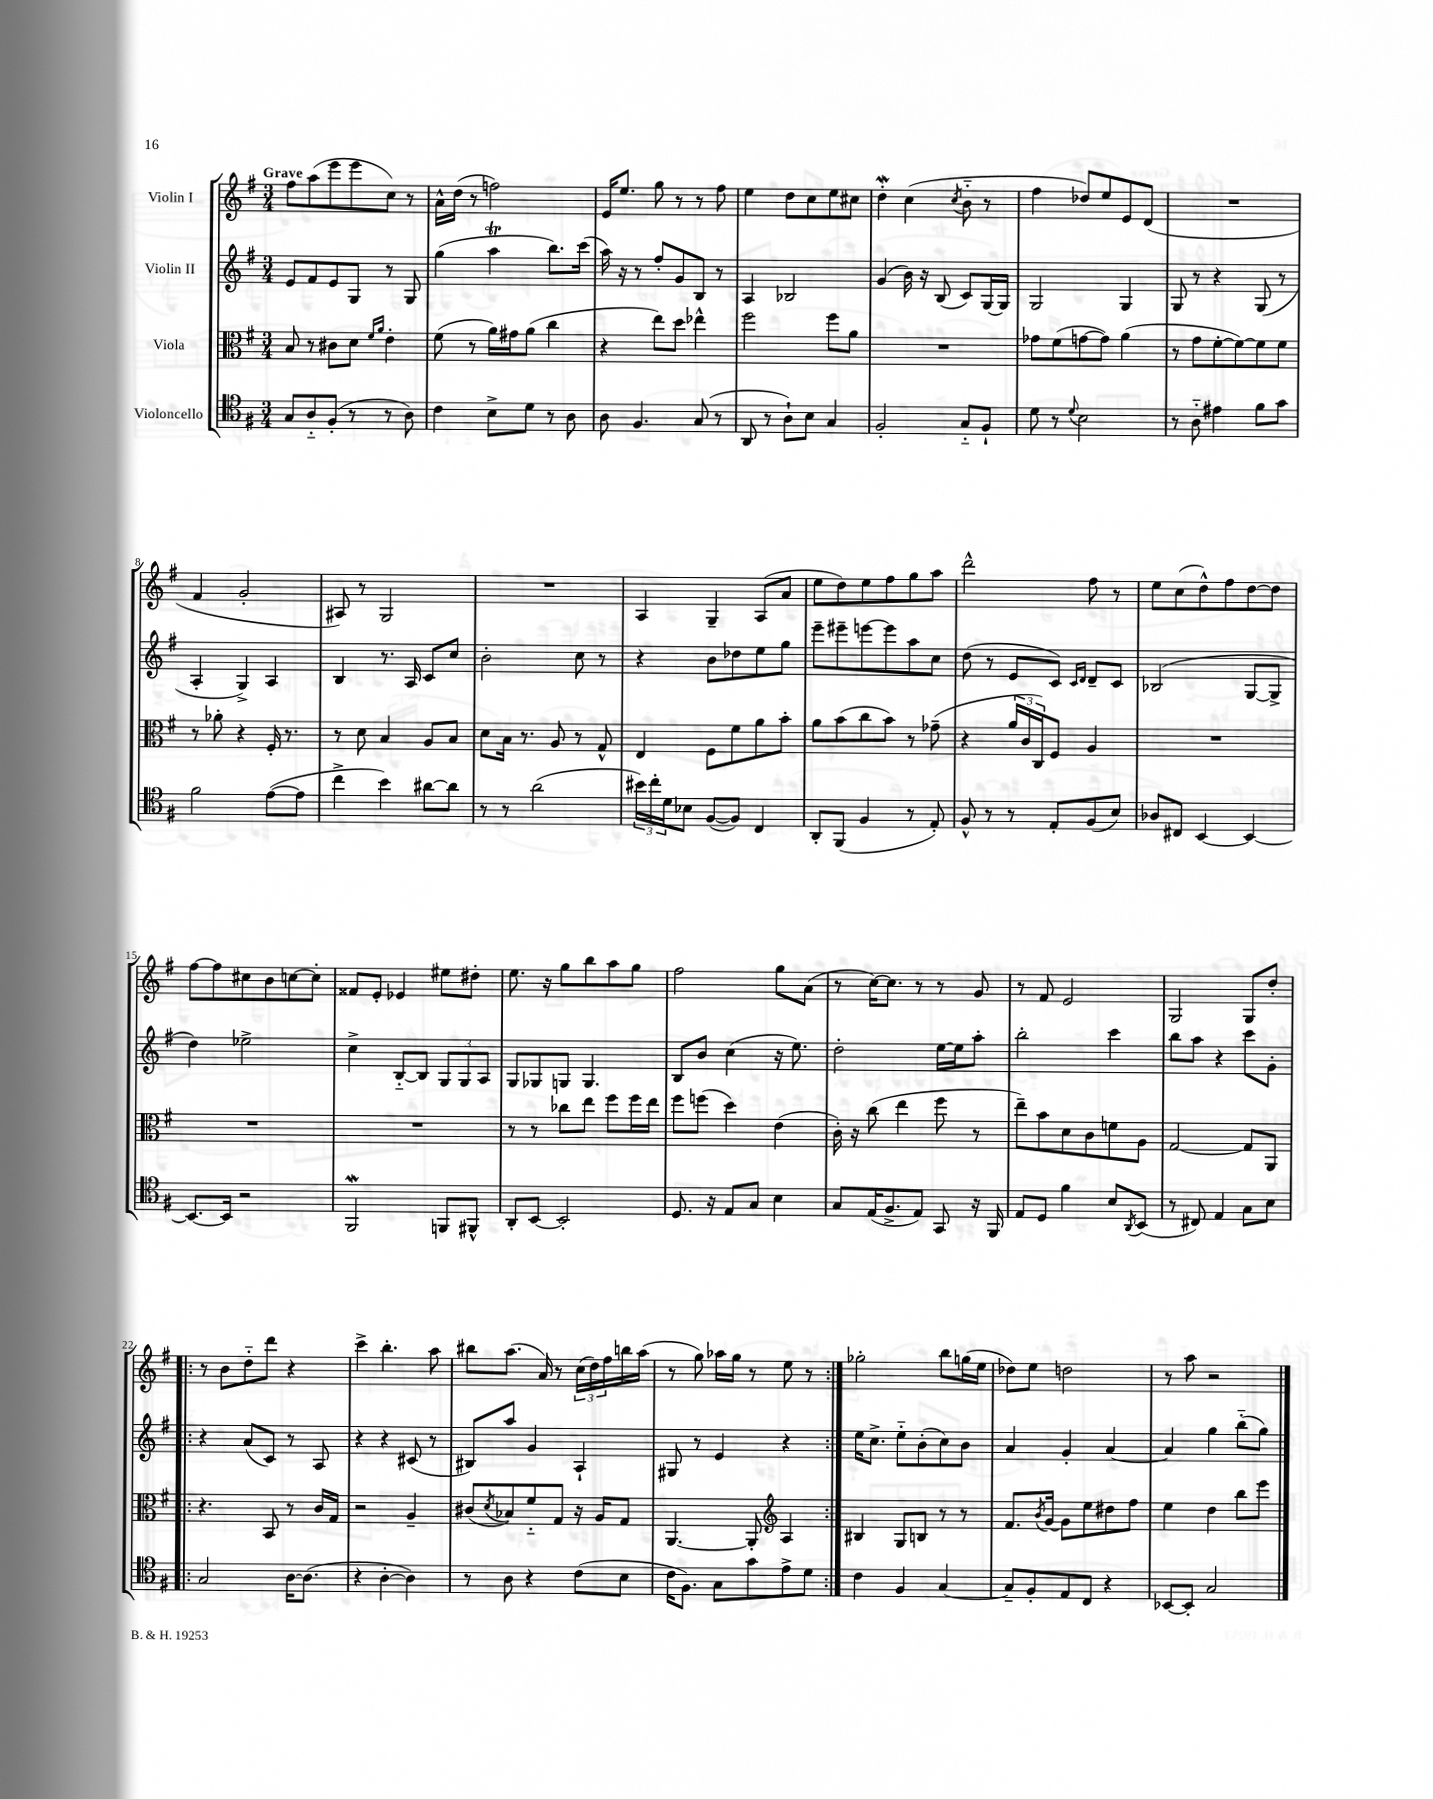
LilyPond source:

<<
\new StaffGroup <<
\new Staff = "s0" \with { instrumentName = "Violin I" } {
    \clef treble \key g \major \numericTimeSignature \time 3/4 \tempo "Grave"
    fis''8 a''8( e'''8 e'''8 c''8) r8 |
    a'16-^ d''16( r8 f''2) |
    e'16 e''8. g''8 r8 r8 fis''8 |
    e''4 d''8 c''8 e''8 cis''8 |
    d''4-.\mordent c''4( \acciaccatura { c''8 } b'8-_ r8 |
    fis''4 des''8) e''8 e'8 d'8( |
    R2. |
    fis'4 g'2-. |
    ais8) r8 g2 |
    R2. |
    a4 g4-- a8( a'8 |
    e''8 d''8) e''8 fis''8 g''8 a''8 |
    d'''2-^ fis''8 r8 |
    e''8 c''8( d''8-^) fis''8 d''8~ d''8 |
    fis''8~ fis''8 cis''8 b'8 c''8~ c''8-. |
    fisis'8 e'8-. ees'4 eis''8 dis''8-. |
    e''8. r16 g''8 b''8 a''8 g''8 |
    fis''2 g''8 a'8( |
    r8 c''16~) c''8. r8 r8 g'8 |
    r8 fis'8 e'2 |
    g2 g8 d''8-. |
    \repeat volta 2 { r8 b'8 d''8-_ d'''8 r4 |
    c'''4-> b''4.-. a''8 |
    bis''8 a''8.( a'16) r8 \tuplet 3/2 { c''16( d''16) fis''16 } b''16 a''16( |
    r8 g''8) aes''16 g''16 r8 e''8 r8 | }
    ges''2-. b''8 g''16( e''16 |
    des''8) e''8 d''2 |
    r8 a''8 r2 \bar "|." |
}
\new Staff = "s1" \with { instrumentName = "Violin II" } {
    \clef treble \key g \major \numericTimeSignature \time 3/4
    e'8 fis'8 e'8 g8 r8 g8 |
    g''4( a''4\trill b''8.) c'''16( |
    a''16) r16 r8 fis''8-. g'8 b8 r8 |
    a4 bes2 |
    g'4( b'16) r16 b8( c'8) g16~ g16 |
    g2 g4 |
    g8 r8 r4 g8( r8 |
    a4-. g4->) a4 |
    b4 r8. a16 c'8 c''8 |
    b'2-. c''8 r8 |
    r4 b'8 des''8 e''8 g''8 |
    e'''8-- eis'''8-- e'''8~ e'''8 a''8 c''8 |
    d''8( r8 e'8 c'8) \grace { c'16 d'16 } d'8-- c'8 |
    bes2( g8~ g8-> |
    d''4) ees''2-> |
    c''4-> b8~-_ b8 \tuplet 3/2 { g8 g8 a8 } |
    g8 ges8 g8 g4. |
    b8 b'8 c''4( r16 e''8.) |
    d''2-. e''16~ e''16 a''8-. |
    b''2-. c'''4 |
    b''8 a''8 r4 c'''8 g'8-. |
    \repeat volta 2 { r4 a'8( c'8) r8 a8 |
    r4 r4 cis'8( r8 |
    bis8) a''8 g'4 a4-! |
    gis8 r8 e'4 r4 | }
    e''16 c''8.-> e''8-_ b'8-.( c''8) b'8 |
    a'4 g'4-. a'4~ |
    a'4 g''4 b''8-_( g''8) \bar "|." |
}
\new Staff = "s2" \with { instrumentName = "Viola" } {
    \clef alto \key g \major \numericTimeSignature \time 3/4
    b8 r8 cis'8 d'8 \grace { fis'16 a'16 } e'4-. |
    fis'8( r8 a'16) gis'16 a'8( c''4 |
    r4 e''8) d''8 ees''4-^ |
    fis''2 fis''8 a'8 |
    R2. |
    ges'8 fis'8( g'8~ g'8) a'4( |
    r8 g'8 fis'8~-. fis'8~) fis'8 fis'8 |
    r8 aes'8-. r4 fis16-. r8. |
    r8 d'8 b4 a8 b8 |
    d'8 b16 r8. a8 r8 g8-^ |
    e4 fis8 fis'8 a'8 b'8-. |
    a'8 b'8( c''8 b'8) r8 ges'8--( |
    r4 \tuplet 3/2 { a'16 c'16 c16) } fis8 a4 |
    R2. |
    R2. |
    R2. |
    r8 r8 ces''8 e''8 fis''8 fis''16 e''16 |
    fis''8 f''8( d''4) e'4( |
    c'16-.) r16 c''8( e''4 fis''8 r8 |
    e''8--) b'8 d'8 c'8 f'8 a8 |
    g2~ g8 a,8 |
    \repeat volta 2 { r4. b,8 r8 c'16 g16 |
    r2 a4-- |
    cis'8( \acciaccatura { d'8 } bes8) fis'8-_ g8 r16 a16 g8 |
    a,4.~ a,8-. \clef treble a4 | }
    bis4 g8 b8 r8 r8 |
    fis'8. \acciaccatura { b'8 } g'16~ g'8 e''8 dis''8 fis''8 |
    e''4 d''4 b''8 e'''8 \bar "|." |
}
\new Staff = "s3" \with { instrumentName = "Violoncello" } {
    \clef tenor \key g \major \numericTimeSignature \time 3/4
    g8 a8-_ fis8-.( r8 r8 a8) |
    c'4 b8-> d'8 r8 a8 |
    a8 fis4. g8( r8 |
    a,8 r8 a8-!) b8 g4 |
    fis2-. g8-_ fis8-! |
    d'8 r8 \appoggiatura { d'8 } b2 |
    r8 a8-_ eis'4 fis'8 g'8 |
    fis'2 e'8~( e'8 |
    c''4-> b'4) ais'8~ ais'8 |
    r8 r8 a'2( |
    \tuplet 3/2 { bis'16) c''16-. d'16 } bes8 fis8~( fis8) c4 |
    a,8-. fis,8( fis4 r8 e8-.) |
    fis8-^ r8 r8 e8-. fis8( b8) |
    aes8 cis8 b,4~ b,4~ |
    b,8.~ b,16 r2 |
    fis,2\mordent f,8 fis,8-^ |
    a,8-. b,8~ b,2-. |
    d8. r16 e8 g8 b4 |
    g8 e16( fis8.-> e8) g,8 r16 fis,16 |
    e8 d8 fis'4 b8 \acciaccatura { a,8 } b,8( |
    r8 cis8) e4 g8 b8 |
    \repeat volta 2 { g2 a16~ a8.( |
    r4 a4~-. a4) |
    r8 a8 r4 c'8( b8 |
    c'16 fis8.) g8 g'8 e'8-> d'8 | }
    c'4 fis4 g4~ |
    g8-- fis8-. e8 c8 r4 |
    bes,8~ bes,8-. g2 \bar "|." |
}
>>
>>
